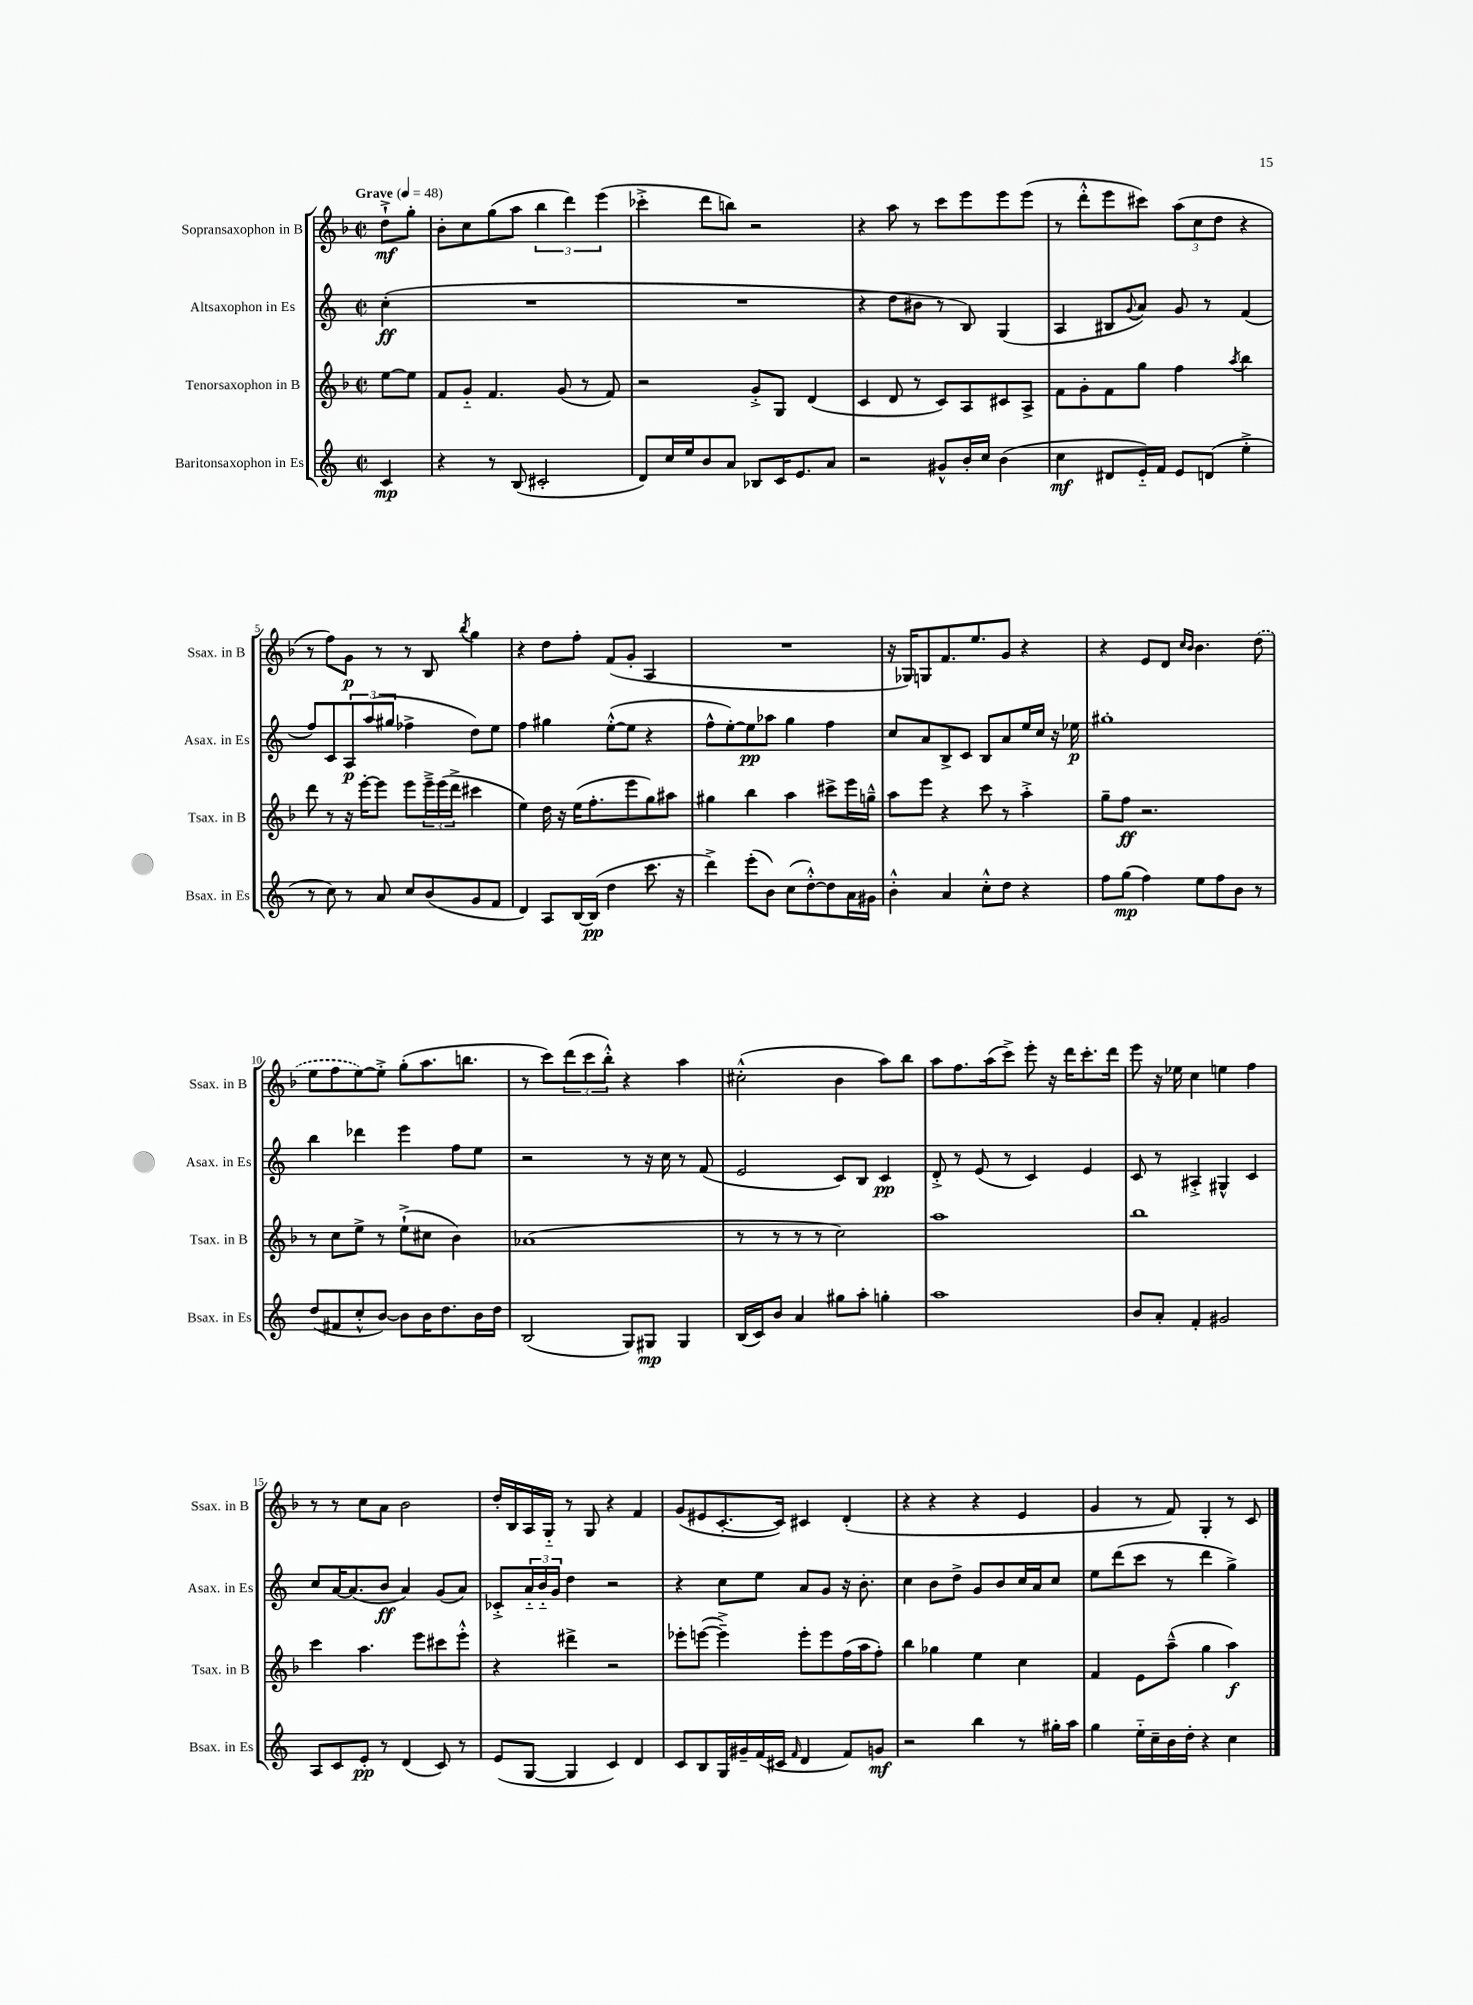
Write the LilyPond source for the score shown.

<<
\new StaffGroup <<
\new Staff = "s0" \with { instrumentName = "Sopransaxophon in B" shortInstrumentName = "Ssax. in B" } {
    \clef treble \key f \major \defaultTimeSignature \time 2/2 \partial 4 \tempo "Grave" 4 = 48
    d''8-!->\mf g''8-. |
    bes'8-. c''8 g''8( a''8 \tuplet 3/2 { bes''4 d'''4) e'''4( } |
    ces'''4-.-> d'''8 b''8) r2 |
    r4 a''8 r8 c'''8 e'''8 e'''8 e'''8( |
    r8 d'''8-.-^ e'''8 cis'''8) \tuplet 3/2 { a''8( c''8 d''8 } r4 |
    r8 f''8) g'8\p r8 r8 bes8 \acciaccatura { bes''8 } g''4 |
    r4 d''8 f''8-. f'8( g'8-. a4 |
    R1 |
    r16 ges16) g8 f'8. e''8. g'8 r4 |
    r4 e'8 d'8 \grace { c''16 bes'16 } bes'4. \once \slurDashed d''8( |
    e''8 f''8 e''8~) e''8-.-> g''8-.( a''8. b''8. |
    r8 c'''8) \tuplet 3/2 { d'''8( c'''8 bes''8-.-^) } r4 a''4 |
    cis''2-.-^( bes'4 a''8) bes''8 |
    a''8 f''8. a''16( c'''8->) e'''8-. r16 d'''16 c'''8.-. d'''16 |
    e'''8 r16 ees''16 c''4 e''4 f''4 |
    r8 r8 c''8 a'8 bes'2 |
    d''16-. bes16 a16 g16-_ r8 g8 r4 f'4 |
    g'8( eis'8 c'8.~-. c'16) cis'4 d'4-.( |
    r4 r4 r4 e'4 |
    g'4 r8 f'8) g4-. r8 c'8 \bar "|." |
}
\new Staff = "s1" \with { instrumentName = "Altsaxophon in Es" shortInstrumentName = "Asax. in Es" } {
    \clef treble \key c \major \defaultTimeSignature \time 2/2 \partial 4
    c''4-.\ff( |
    R1 |
    R1 |
    r4 d''8 bis'8 r8 b8) g4( |
    a4 bis8 \appoggiatura { g'8 } a'8) g'8 r8 f'4( |
    f''8) c'8 \tuplet 3/2 { a8\p a''8( gis''8 } fes''4-> d''8) e''8 |
    f''4 gis''4 e''8~-.-^( e''8 r4 |
    f''8-^ e''8~-.) e''8\pp aes''8 g''4 f''4 |
    c''8 a'8 b8-> c'8 b8 a'8 e''16 c''16 r16 ees''16\p |
    gis''1-. |
    b''4 des'''4 e'''4 f''8 e''8 |
    r2 r8 r16 c''16 r8 f'8( |
    e'2 c'8) b8 c'4\pp |
    d'8-.-> r8 e'8( r8 c'4) e'4 |
    c'8 r8 ais4-.-> gis4-^ c'4 |
    c''8 a'16~ a'8.( b'8\ff a'4) g'8( a'8) |
    ces'8-.-> \tuplet 3/2 { a'16-_ b'16-_ g'16 } d''4 r2 |
    r4 c''8 e''8 a'8 g'8 r16 b'8.-. |
    c''4 b'8 d''8-> g'8 b'8 c''16 a'16 c''8 |
    e''8 d'''8( c'''8 r8 d'''4 g''4->) \bar "|." |
}
\new Staff = "s2" \with { instrumentName = "Tenorsaxophon in B" shortInstrumentName = "Tsax. in B" } {
    \clef treble \key f \major \defaultTimeSignature \time 2/2 \partial 4
    e''8~ e''8 |
    f'8 g'8-_ f'4. g'8( r8 f'8) |
    r2 g'8-.-> g8 d'4( |
    c'4 d'8 r8 c'8) a8 cis'8 a8-> |
    f'8 g'8-. f'8 g''8 f''4 \acciaccatura { a''8 } bes''4 |
    d'''8 r8 r16 e'''16~-. e'''8 e'''8 \tuplet 3/2 { e'''16---> e'''16( d'''16-> } cis'''4 |
    e''4) d''16 r16 e''16( f''8.-. e'''8 g''8) ais''8 |
    gis''4 bes''4 a''4 cis'''8-> e'''16 g''16---^ |
    a''8 e'''8 r4 c'''8 r8 a''4-.-> |
    g''8-- f''8\ff r2. |
    r8 c''8 e''8-> r8 e''8-!->( cis''8 bes'4) |
    aes'1( |
    r8 r8 r8 r8 c''2) |
    a''1 |
    bes''1 |
    c'''4 a''4. e'''8 cis'''8 e'''8-.-^ |
    r4 dis'''4-> r2 |
    ees'''8-. e'''8~( e'''4--->) e'''8-. e'''8 f''16( a''16 f''8-.) |
    bes''4 ges''4 e''4 c''4 |
    f'4 e'8 a''8---^( g''4 a''4\f) \bar "|." |
}
\new Staff = "s3" \with { instrumentName = "Baritonsaxophon in Es" shortInstrumentName = "Bsax. in Es" } {
    \clef treble \key c \major \defaultTimeSignature \time 2/2 \partial 4
    c'4\mp |
    r4 r8 b8( cis'2-. |
    d'8) c''16 e''16 b'8 a'8 bes8 c'16 e'8. a'8 |
    r2 gis'8-^ b'16-. c''16 b'4( |
    c''4\mf dis'8 e'16-_) f'16 e'8 d'8( e''4-.-> |
    r8 c''8) r8 a'8 c''8 b'8( g'8 f'8 |
    d'4) a8 b16~ b16\pp( d''4 c'''8. r16 |
    d'''4->) e'''8-.( b'8) c''8( d''8~-.-^) d''8 a'16 gis'16 |
    b'4-.-^ a'4 c''8-.-^ d''8 r4 |
    f''8 g''8\mp( f''4) e''8 f''8 b'8 r8 |
    d''8( fis'8 c''8-.-^ b'8~) b'8 b'16 d''8. b'16 d''16 |
    b2( g8) gis8\mp gis4 |
    b16( c'16) b'8 a'4 gis''8 a''8-. g''4-. |
    a''1 |
    b'8 a'8-. f'4-. gis'2 |
    a8 c'8 e'8-.\pp r8 d'4( c'8) r8 |
    e'8( g8~ g4 c'4) d'4 |
    c'8 b8 g16 gis'16-- f'16( cis'16 \grace { f'16 } d'4 f'8) g'8\mf |
    r2 b''4 r8 gis''16-. a''16 |
    g''4 e''16-_ c''16-- b'16 d''16-. r4 c''4 \bar "|." |
}
>>
>>
